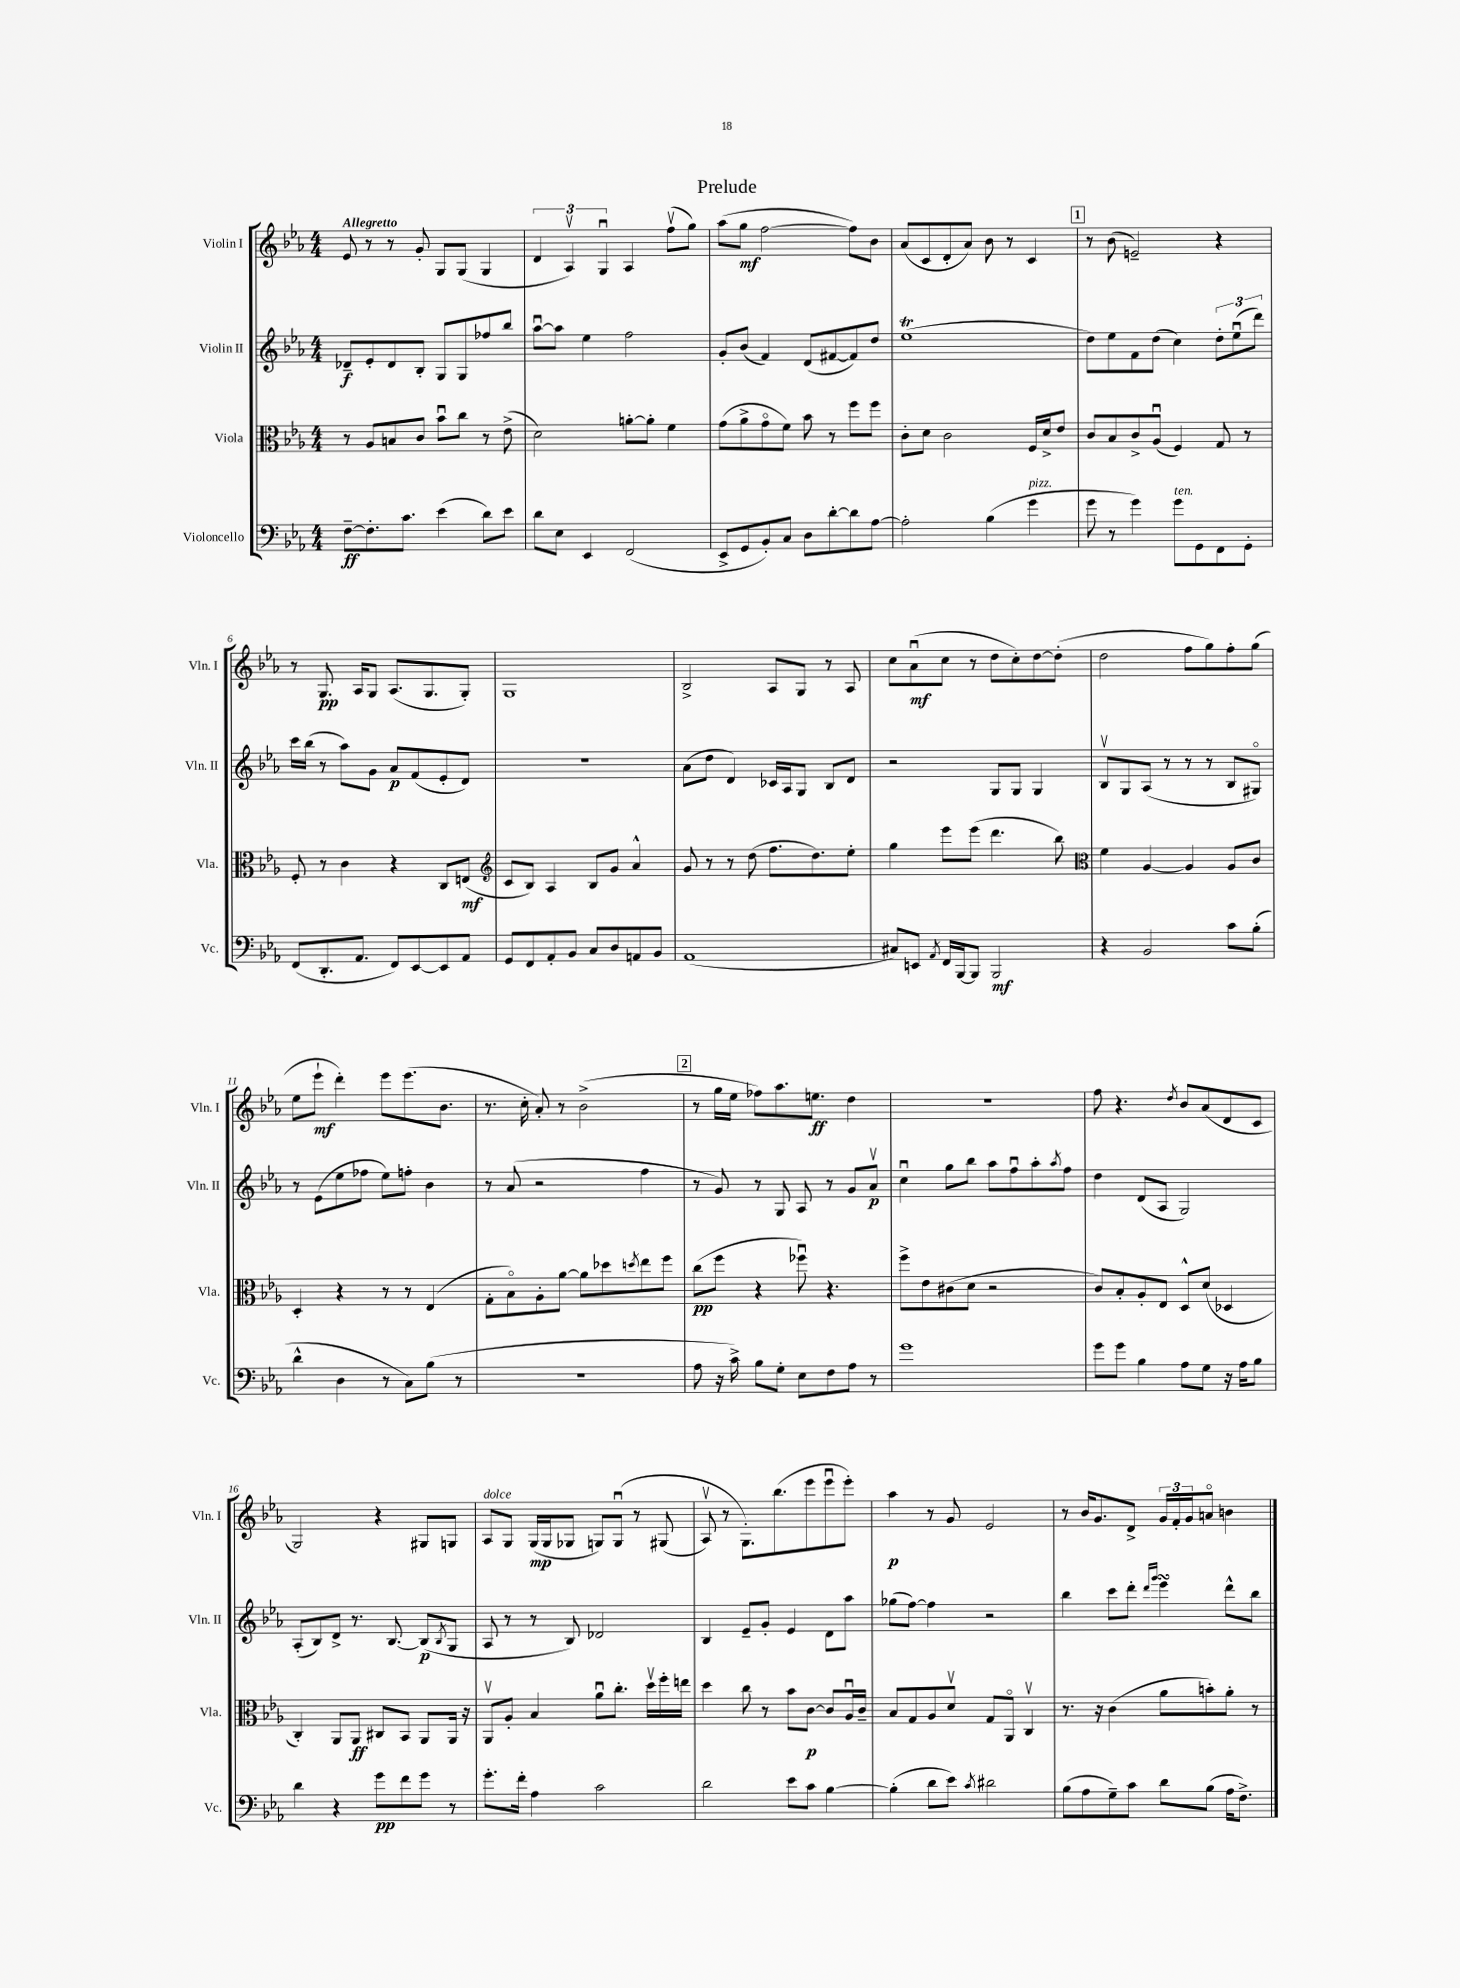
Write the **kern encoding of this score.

**kern	**kern	**kern	**kern
*staff4	*staff3	*staff2	*staff1
*clefF4	*clefC3	*clefG2	*clefG2
*k[b-e-a-]	*k[b-e-a-]	*k[b-e-a-]	*k[b-e-a-]
*M4/4	*M4/4	*M4/4	*M4/4
[8F~	8r	8d-~	8e-
8.F']	8A-	8e-'	8r
.	8B	8d-	8r
8.c	.	.	.
.	8c	8B-'	8g'
(4e-	8b-u	8G	8G
.	8cc	8G	(8G
8d)	8r	8ff-	4G
8e-	(8e-^	8bb-	.
=	=	=	=
8d	2d)	[8aa-u	6d
8E-	.	8aa-]	.
.	.	.	6A-v)
4EE-	.	4ee-	.
.	.	.	6Gu
(2FF	[8a'	2ff	4A-
.	8a']	.	.
.	4f	.	(8ffv
.	.	.	8gg)
=	=	=	=
8EE-^	(8g	8g'	(8aa-
8GG	8a-^	(8b-	8gg
8BB-')	8go	4f)	[2ff
8C	8f)	.	.
8D	8b-	(8d	.
[8d'	8r	[8f#	.
8d]	8ff	8f#])	8ff])
[8A-	8ff	8dd	8b-
=	=	=	=
2A-']	8c'	(1ee-	(8a-
.	8d	.	8c
.	2c	.	8d'
.	.	.	8a-)
(4B-	.	.	8b-
.	.	.	8r
4g	16F	.	4c
.	16d^	.	.
.	8e-	.	.
=	=	=	=
8g	8c	8dd)	8r
8r	8B-	8ee-	(8b-
4g)	8c^	8f	2e~)
.	(8A-u	(8dd	.
8g	4F)	4cc)	.
8GG	.	.	.
8FF	8G	12dd'	4r
.	.	(12ee-u	.
8GG'	8r	.	.
.	.	12ddd)	.
=	=	=	=
(8FF	8F'	16ccc	8r
.	.	(16bb-	.
8.DD'	8r	8r	8.G
.	4c	8aa-)	.
8.AA-	.	.	16A-
.	.	8g	8G
8FF)	4r	8a-	(8.A-
[8EE-	.	(8f	.
.	.	.	8.G
8EE-]	8C	8e-'	.
8AA-	(8E	8d)	8G')
=	=	=	=
*	*clefG2	*	*
8GG	8c	1r	1G
8FF	8B-)	.	.
8AA-'	4A-	.	.
8BB-	.	.	.
8C	8B-	.	.
8D	8g	.	.
8AA	4a-^^	.	.
8BB-	.	.	.
=	=	=	=
(1AA-	8g	(8a-	2B-^
.	8r	8dd	.
.	8r	4d)	.
.	(8dd	.	.
.	8.ff	16c-	8A-
.	.	16A-	.
.	.	8G	8G
.	8.dd)	.	.
.	.	8B-	8r
.	8ee-'	8d	8A-
=	=	=	=
8C#)	4gg	2r	8cc
8EE	.	.	(8a-u
8qAA-	.	.	.
16FF	8eee-	.	8cc
[16BBB-	.	.	.
8BBB-]	(8eee-	.	8r
2BBB-	4.ddd	8G	8dd
.	.	8G	8cc')
.	.	4G	[8dd
.	8bb-)	.	(8dd']
=	=	=	=
*	*clefC3	*	*
4r	4f	8B-v	2dd
.	.	8G	.
2BB-	[4A-	(8A-	.
.	.	8r	.
.	4A-]	8r	8ff
.	.	8r	8gg)
8c	8A-	8B-	8ff'
(8B-'	8c	8G#o)	(8gg
=	=	=	=
4d^^	4D'	8r	8ee-
.	.	(8e-	8eee-`
4D	4r	8ee-	4ddd')
.	.	8ff-	.
8r	8r	8ee-)	8eee-
8C)	8r	8ff'	(8.eee-
(8B-	(4E-	4b-	.
.	.	.	8.b-
8r	.	.	.
=	=	=	=
1r	8G'	8r	8.r
.	8B-o)	(8a-	.
.	.	.	16cc'
.	8A-'	2r	8a-')
.	[8a-	.	8r
.	8a-]	.	(2b-^
.	8dd-	.	.
.	8qdd	.	.
.	8ee-	4ff	.
.	8ff	.	.
=	=	=	=
8A-	(8cc	8r	8r
16r	8ff	8g)	16gg
16c^)	.	.	16ee-
8B-	4r	8r	8ff-)
8G'	.	8G	8.aa-
8E-	8ff-u)	8A-	.
.	.	.	8.ee
8F	4.r	8r	.
8A-	.	8g	4dd
8r	.	8a-v	.
=	=	=	=
1g	8ff^	4ccu	1r
.	8e-	.	.
.	(8c#	8gg	.
.	8d	8bb-	.
.	2r	8aa-	.
.	.	8ffu	.
.	.	8aa-'	.
.	.	8qaa-	.
.	.	8ff	.
=	=	=	=
8g	8c)	4dd	8ff
8g	8B-'	.	4.r
4B-	8A-'	(8d	.
.	8E-	8A-	.
.	.	.	8qdd
8A-	8D^^	2G)	8b-
8G	(8d	.	(8a-
16r	4D-	.	8d
16A-	.	.	.
8B-	.	.	8c
=	=	=	=
4d	4C')	(8A-'	2G)
.	.	8B-)	.
4r	8AA-	8d^	.
.	8AA-	8.r	.
8g	8C#	.	4r
.	.	[8.B-	.
8f	8BB-	.	.
8g	8AA-	(8B-]	8G#
.	.	8qB-	.
8r	16AA-	8G	8G
.	16r	.	.
=	=	=	=
8.g'	8AA-v	8A-	8A-
.	8A-'	8r	8G
16f'	.	.	.
4A-	4B-	8r	(16G
.	.	.	16G
.	.	8B-)	8G-
2c	8a-u	2d-	8G)
.	8.cc'	.	&(8Gu
.	.	.	8r
.	16ddv	.	.
.	16ff'	.	(8G#
.	16ee	.	.
=	=	=	=
2d	4dd	4B-	8A-v)
.	.	.	8r
.	8cc	8e-~	8.G'&)
.	8r	8g'	.
.	.	.	(8.bb-
8e-	8b-	4e-	.
8c	[8c	.	8eee-
[4B-	8c]	8d	8eee-u
.	16A-u	8aa-	8eee-')
.	16c~	.	.
=	=	=	=
(4B-']	8B-	(8gg-	4aa-
.	8G	[8ff)	.
8d	8A-	4ff]	8r
8e-)	8dv	.	8g
8qc	.	.	.
2d#	8G	2r	2e-
.	8AA-o	.	.
.	4Cv	.	.
=	=	=	=
(8B-	8.r	4bb-	8r
8A-	.	.	16b-
.	16r	.	8.g
8G~)	(4c	8ccc	.
8c	.	8ddd'	8d^
.	.	16qqddd	.
.	.	16qqggg	.
8d	8a-	4eee-	24g
.	.	.	24f'
.	.	.	24g
(8B-	8b')	.	8ao
16A-	8a-'	8ddd^^	4b
8.F^)	.	.	.
.	8r	8bb-	.
==	==	==	==
*-	*-	*-	*-
